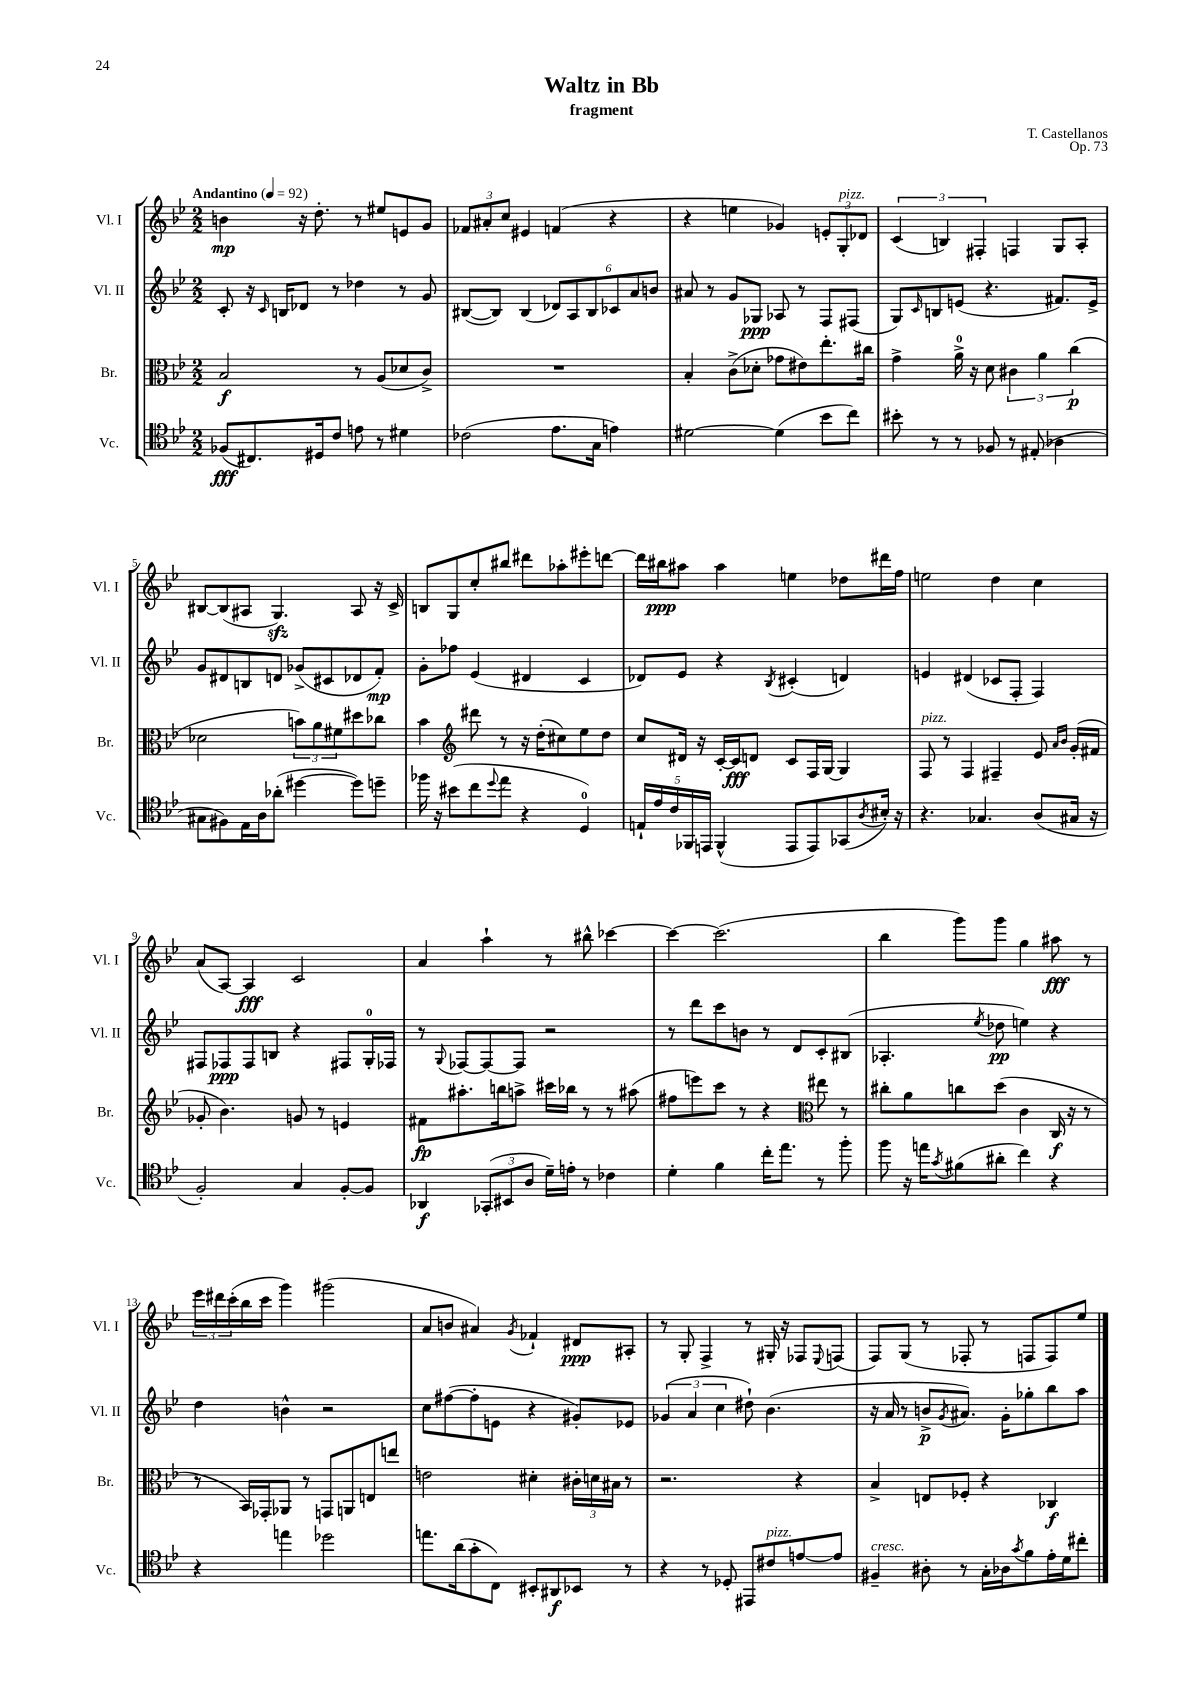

**kern	**kern	**kern	**kern
*staff4	*staff3	*staff2	*staff1
*clefC4	*clefC3	*clefG2	*clefG2
*k[b-e-]	*k[b-e-]	*k[b-e-]	*k[b-e-]
*M2/2	*M2/2	*M2/2	*M2/2
*MM92	*MM92	*MM92	*MM92
(8F-/L	2B-/	8c'/	4b\
8.C#/)	.	16r	.
.	.	16qqc/	.
.	.	16B/LK	.
.	.	8d-/J	16r
16D#/k	.	.	8.dd'\
8c/J	.	8r	.
8e\	8r	4dd-\	8r
8r	(8A/L	.	8ee#/L
4d#\	8d-/	8r	8e/
.	8c^/J)	8g/	8g/J
=	=	=	=
(2c-\	1r	([8B#/L	12f-/L
.	.	.	12a#'/
.	.	8B#/]J)	.
.	.	.	12cc/J
.	.	(4B#/	4e#/
8.e-\L	.	12d-/L)	(4f/
.	.	12A/	.
.	.	12B#/	.
16G\Jk	.	.	.
4e\)	.	12c-/	4r
.	.	12a/	.
.	.	12b/J	.
=	=	=	=
[2d#\	4B-'/	8a#/	4r
.	.	8r	.
.	(8c^\L	8g/L	4ee\
.	8d-'\J	8G-/J	.
(4d#\]	8g-\L	8A-/	4g-/)
.	8e#\)	8r	.
8b-\L	8.ee-'\	8F/L	12e'/L
.	.	.	12G'/
8cc\J)	.	(8F#/J	.
.	.	.	12d-/J
.	16cc#\Jk	.	.
=	=	=	=
8b#'\	4g^\	8G/L)	(6c/
.	.	16qqc/	.
8r	.	8B/	.
.	.	.	6B/)
8r	16a^\	(8e/J	.
.	16r	.	.
.	.	.	6F#'/
8F-/	8d\	4.r	.
8r	6c#\	.	4F/
(8E#'/	.	.	.
.	6a\	.	.
4A-\	.	8.f#/L)	8G/L
.	(6cc\	.	.
.	.	.	8A'/J
.	.	16e^/Jk	.
=	=	=	=
8G#\L	2d-\	8g/L	[8B#/L
8F#\)	.	8d#/	(8B#/]
16E-\L	.	8B/	8A#/J
16A\J	.	.	.
(8a-'\J	.	8d/J	4.G/)
[4dd#\	12b\L)	(8g-^/L	.
.	12a\	.	.
.	.	8c#/	.
.	12f#\	.	.
8dd#\]L)	8dd#\	8d-/	8A#/
8dd~\J	8cc-\J	8f'/J)	16r
.	.	.	16c^/
=	=	=	=
16ff-\	4b-\	8g'\L	8B/L
16r	.	.	.
(8b#\L	.	8ff-\J	8G/
*	*clefG2	*	*
8cc\	8ddd#\	(4e-/	8cc'/
8qqdd/	.	.	.
8ee-\J	8r	.	8bb#/J
4r	16r	4d#/	8ddd#\L
.	(16dd'\LK	.	.
.	8cc#\)	.	8aa-'\
4D/)	8ee-\	4c/	8eee#'\
.	8dd\J	.	[8ddd\J
=	=	=	=
20E`/LL	8cc/L	8d-/L)	16ddd\]LL
20e-/	.	.	.
.	.	.	16bb#\J
20c/	.	.	.
.	16d#/Jk	8e-/J	8aa#\J
20FF-/	.	.	.
.	16r	.	.
20EE/JJ	.	.	.
(4FF-^^/	[16c'/LL	4r	4aa#\
.	16c/]J	.	.
.	8d/J	.	.
.	.	8qB-/	.
8EE/L	8c/L	(4c#'/	4ee\
8EE/)	16F/L	.	.
.	[16G/JJ	.	.
(8GG-/	4G/]	4d/)	8dd-\L
8qA/	.	.	.
16B#'/Jk)	.	.	16ddd#\L
16r	.	.	16ff\JJ
=	=	=	=
4.r	8F/	4e/	2ee\
.	8r	.	.
.	4F/	(4d#/	.
4.G-/	.	.	.
.	4F#~/	8c-/L	4dd\
.	.	8F'/J	.
(8A/L	8e-/	4F/)	4cc\
.	16qqa/LL	.	.
.	16qqb-/JJ	.	.
16G#/Jk	(16g'/LL	.	.
16r	16f#/JJ	.	.
=	=	=	=
2F'/)	8g-'/	8F#/L	(8a/L
.	4.b-\)	8F-/	[8A/J)
.	.	8F-/	4A/]
.	.	8B/J	.
4G/	8g/	4r	2c/
.	8r	.	.
[8F'/L	4e/	8F#/L	.
8F/]J	.	16G'/L	.
.	.	16F-/JJ	.
=	=	=	=
4AA-/	8f#\L	8r	4a/
.	.	8qqG/	.
.	8.aa#'\	[8F-/L	.
(12GG-'/L	.	8F-/_	4aa`\
.	16bb\k	.	.
12BB#/	.	.	.
.	8aa^\J	8F-/]J	.
12A/J	.	.	.
16d~\LL)	16ccc#\LL	2r	8r
16e'\JJ	16bb-\JJ	.	.
8r	8r	.	8bb#^^\
4c-\	8r	.	[4ccc-\
.	(8aa#\	.	.
=	=	=	=
4d'\	8ff#\L	8r	4ccc-\_
.	8eee\)	8ddd\L	.
4f\	8ccc\J	8ccc\	(2.ccc-\]
.	8r	8b\J	.
16cc'\LK	4r	8r	.
8.ee-\J	.	.	.
.	.	8d/L	.
*	*clefC3	*	*
8r	8ee#\	8c'/	.
8ff'\	8r	(8B#/J	.
=	=	=	=
8ff\	8cc#'\L	4.A-'/	4bb-\
16r	8a\	.	.
16ee\LK	.	.	.
8qg/	.	.	.
(8f#\	8cc\	.	8ggg\L)
.	.	8qee-/	.
8a#'\J	(8dd\J	8dd-\	8ggg\J
4cc\)	4c\	4ee\)	4gg\
4r	16C/	4r	8aa#\
.	16r	.	.
.	8r	.	8r
=	=	=	=
4r	8r	4dd\	24eee-\LL
.	.	.	24ddd#\
.	.	.	(24ccc'\
.	16BB-/LL)	.	16bb-\
.	16GG-'/J	.	16ccc\JJ
4ee\	8AA-/J	4b^^\	4ggg\)
.	8r	.	.
2dd-\	8GG/L	2r	(2ggg#\
.	8AA/	.	.
.	8E/	.	.
.	8ee/J	.	.
=	=	=	=
8.ee\L	2e\	8cc\L	8a/L
.	.	([8ff#\	8b/J
(16a\k	.	.	.
8g'\	.	8ff#'\]	4a#/)
8C\J)	.	8e\J	.
.	.	.	8qg/
8BB#'/L	4d#'\	4r	4f-`/
8AA#/	.	.	.
8BB-/J	24c#'\LL	8g#'/L)	8d#/L
.	24d\	.	.
.	24B#\JJ	.	.
8r	8r	8e-/J	8A#'/J
=	=	=	=
4r	2.r	(6g-/	8r
.	.	.	8G'/
.	.	6a/	.
8r	.	.	4F^/
.	.	6cc\	.
8D-'/	.	.	.
8EE#/L	.	8dd#`\)	8r
8c#/	.	(4.b-\	16G#'/
.	.	.	16r
[8e/	4r	.	8F-/L
.	.	.	8qqE-/
8e/]J	.	.	(8F/J
=	=	=	=
4F#~/	4B-^/	16r	8F/L)
.	.	16a/	.
.	.	8r	(8G/J
8A#'\	8E/L	8b^/L	8r
.	.	8qg/	.
8r	8F-'/J	8.a#/J)	8F-'/
16G'\LL	4r	.	8r
16A-\J	.	16g'\LK	.
8qg/	.	.	.
8f\	.	8gg-'\	8F/L
16e-'\L	4C-/	8bb-\	8F/)
16d\J	.	.	.
8cc#'\J	.	8aa\J	8ee-/J
==	==	==	==
*-	*-	*-	*-
